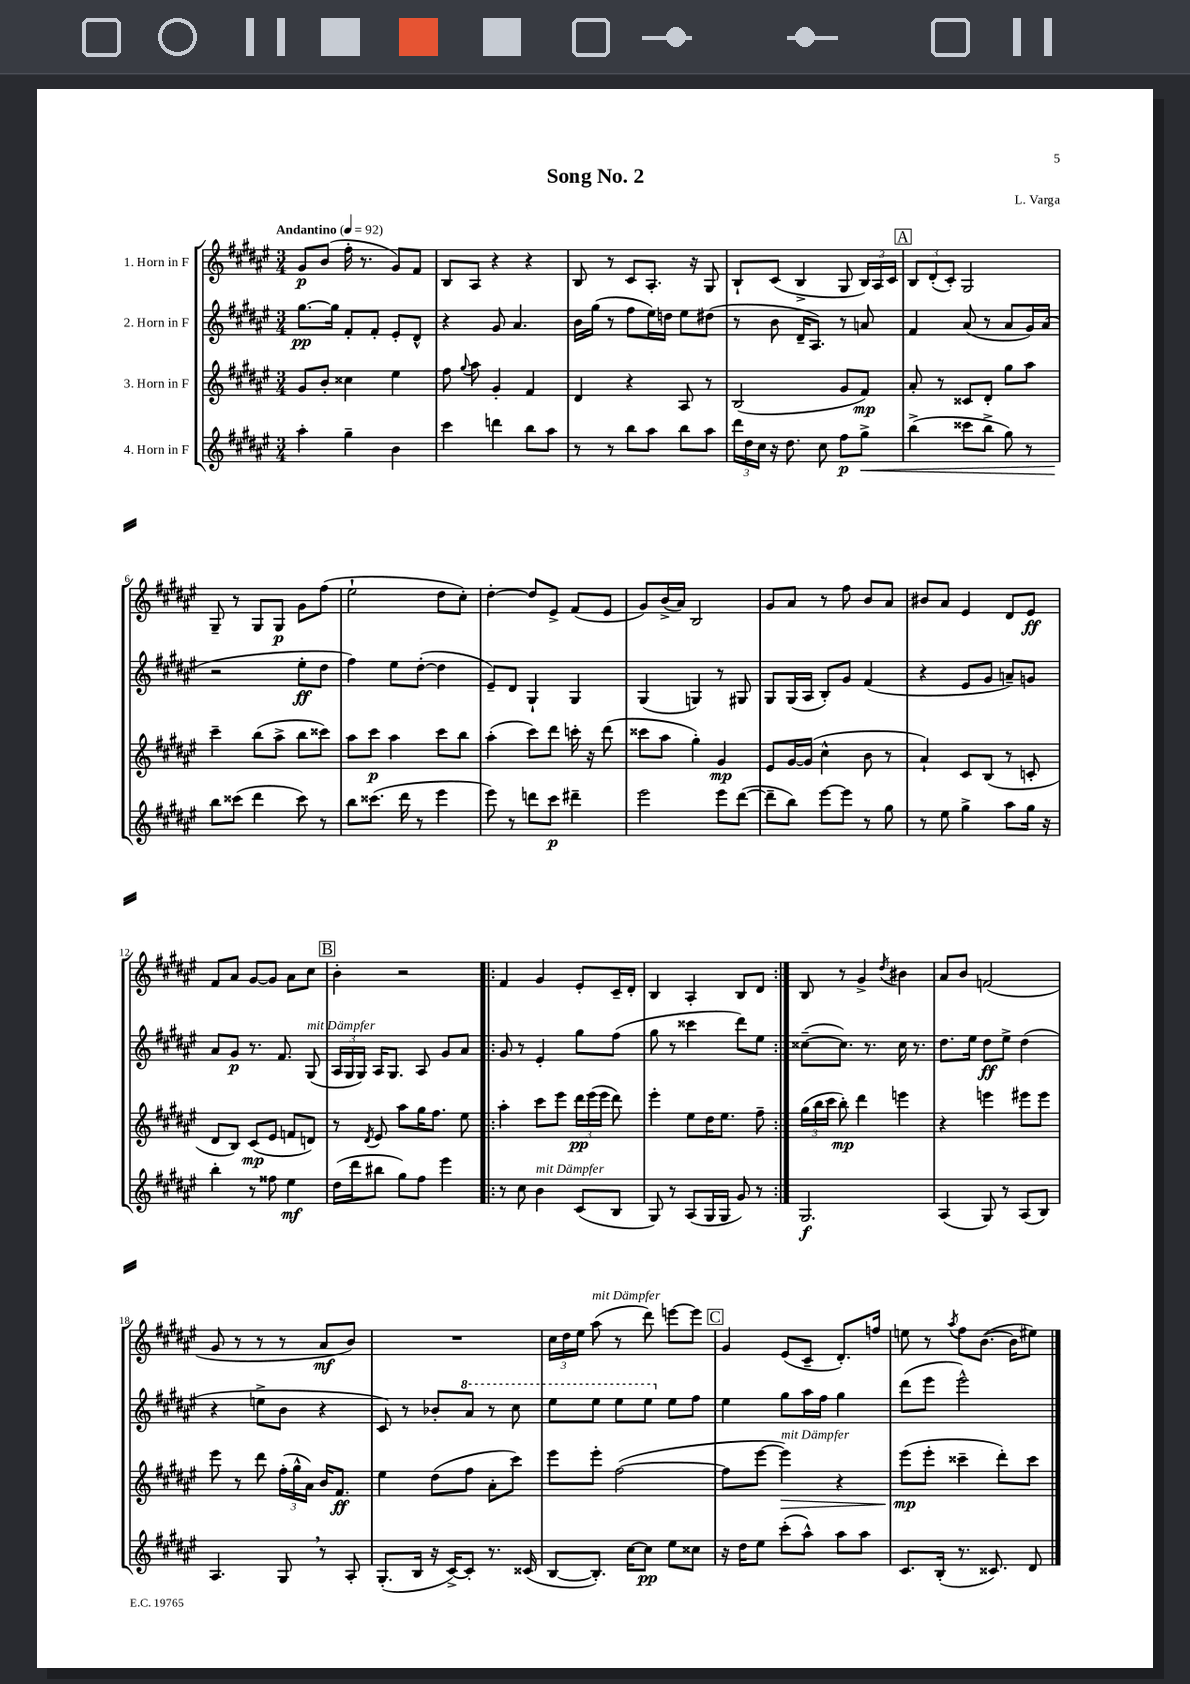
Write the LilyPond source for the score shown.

\header { title = "Song No. 2" composer = "L. Varga" }
<<
\new StaffGroup <<
\new Staff = "s0" \with { instrumentName = "1. Horn in F" } {
    \clef treble \key fis \major \numericTimeSignature \time 3/4 \tempo "Andantino" 4 = 92
    \autoBeamOff gis'8[\p b'8]( fis''16-. r8. gis'8[) fis'8] |
    b8[ ais8] r4 r4 |
    b8 r8 cis'8[ ais8.]-. r16 gis8 |
    b8[-! cis'8]( b4-> gis8 \tuplet 3/2 { b16[) ais16 cis'16] } |
    \mark \markup { \box "A" } \tuplet 3/2 { b8[ dis'8-.( cis'8]-.) } gis2 |
    gis8-- r8 gis8[ gis8]\p gis'8[ fis''8]( |
    eis''2-! dis''8[ cis''8]-.) |
    dis''4~-. dis''8[ eis'8]-> fis'8[( eis'8] |
    gis'8[) b'16->( ais'16]) b2 |
    gis'8[ ais'8] r8 fis''8 b'8[ ais'8] |
    bis'8[ ais'8] eis'4 dis'8[ eis'8]\ff |
    fis'8[ ais'8] gis'8[~ gis'8] ais'8[ cis''8] |
    \mark \markup { \box "B" } b'4-. r2 |
    \repeat volta 2 { fis'4 gis'4 eis'8[-. cis'16-- dis'16]-. |
    b4 ais4-. b8[ dis'8] | }
    b8 r8 gis'4-> \acciaccatura { dis''8 } bis'4 |
    ais'8[ b'8] f'2( |
    gis'8 r8 r8 r8 ais'8[\mf b'8]) |
    R2. |
    \tuplet 3/2 { cis''16[ dis''16 eis''16] } ais''8^\markup { \italic "mit Dämpfer" }( r8 dis'''8) e'''8[~ e'''8] |
    \mark \markup { \box "C" } gis'4 eis'8[( cis'8]-- dis'8.[-.) f''16] |
    e''8 r8 \acciaccatura { ais''8 } fis''8[ b'8.]~( b'16[ eis''8]) \bar "|." |
}
\new Staff = "s1" \with { instrumentName = "2. Horn in F" } {
    \clef treble \key fis \major \numericTimeSignature \time 3/4
    \autoBeamOff gis''8.[~\pp gis''16] fis'8[-. fis'8]-. eis'8[-. dis'8]-^ |
    r4 gis'8 ais'4. |
    b'16[ gis''16]( r8 fis''8[ eis''16) d''16] eis''8[ dis''8]( |
    r8 b'8 dis'16[-- ais8.]) r8 a'8 |
    \mark \markup { \box "A" } fis'4 ais'8( r8 ais'8[ gis'16) ais'16]( |
    r2 eis''8[-.\ff dis''8] |
    fis''4) eis''8[ dis''8]~-.( dis''4 |
    eis'8[--) dis'8] gis4-! gis4 |
    gis4( g4) r8 gis8 |
    gis8[ gis16( ais16] b8[-.) gis'8] fis'4( |
    r4 eis'8[ gis'8] a'8[--) g'8] |
    ais'8[ gis'8]\p r8. fis'8. gis8^\markup { \italic "mit Dämpfer" }( |
    \mark \markup { \box "B" } \tuplet 3/2 { ais16[ gis16 gis16]) } ais16[ gis8.] ais8 gis'8[ ais'8] |
    \repeat volta 2 { gis'8 r8 eis'4-. gis''8[ fis''8]( |
    gis''8 r8 cisis'''4 dis'''8[) eis''8] | }
    cisis''8[~--( cisis''8.]) r8. cisis''16 r8. |
    dis''8.[ eis''16] dis''8[\ff eis''8]-> dis''4( |
    r4 e''8[-> b'8] r4 |
    cis'8) r8 bes'8[-. \ottava #1 ais''8] r8 cis'''8 |
    eis'''8[ eis'''8] eis'''8[ eis'''8] \ottava #0 eis''8[ fis''8] |
    \mark \markup { \box "C" } eis''4 gis''8[ ais''16 fis''16] gis''4 |
    dis'''8[( eis'''8] eis'''2-^) \bar "|." |
}
\new Staff = "s2" \with { instrumentName = "3. Horn in F" } {
    \clef treble \key fis \major \numericTimeSignature \time 3/4
    \autoBeamOff gis'8[ b'8]-. cisis''4 eis''4 |
    fis''8 \appoggiatura { gis''8 } ais''8 gis'4-. fis'4 |
    dis'4 r4 ais8 r8 |
    b2( gis'8[ fis'8]\mp) |
    \mark \markup { \box "A" } ais'8-. r8 cisis'8[ dis'8]-. gis''8[ ais''8] |
    cis'''4-- b''8[( ais''8]-> b''8[ cisis'''8]) |
    ais''8[ cis'''8]\p ais''4 cis'''8[ b''8] |
    ais''4-.( cis'''8[) dis'''8] c'''16-. r16 dis'''8( |
    cisis'''8[ ais''8] gis''4-.) gis'4\mp |
    eis'8[ gis'16~ gis'16]( cis''4-^ b'8 r8 |
    ais'4-!) cis'8[ b8]( r8 c'8-. |
    dis'8[ b8]) cis'8[\mp( eis'8] f'8[ d'8]) |
    \mark \markup { \box "B" } r8 \acciaccatura { dis'8 } eis'8 ais''8[ gis''16 fis''8.] eis''8 |
    \repeat volta 2 { ais''4-. cis'''8[ eis'''8] \tuplet 3/2 { dis'''16[\pp eis'''16( eis'''16] } dis'''8) |
    eis'''4-. eis''8[ dis''16 eis''8.] fis''8-- | }
    \tuplet 3/2 { gis''16[( b''16 cis'''16] } b''8-.\mp) dis'''4 e'''4 |
    r4 e'''4 eis'''8[ eis'''8] |
    eis'''8 r8 dis'''8 \tuplet 3/2 { fis''16[-.( gis''16-^ ais'16]) } b'16[ fis'8.]\ff |
    eis''4 dis''8[( fis''8] ais'8[-. cis'''8]) |
    eis'''8[ eis'''8]-. fis''2~( |
    \mark \markup { \box "C" } fis''8[ eis'''8]~ eis'''4\>^\markup { \italic "mit Dämpfer" }) r4 |
    eis'''8[\mp\!( eis'''8]-. cisis'''4-- dis'''8[-.) cisis'''8] \bar "|." |
}
\new Staff = "s3" \with { instrumentName = "4. Horn in F" } {
    \clef treble \key fis \major \numericTimeSignature \time 3/4
    \autoBeamOff ais''4-. gis''4-- b'4 |
    cis'''4 d'''4 b''8[ ais''8] |
    r8 r8 b''8[ ais''8] b''8[ ais''8] |
    \tuplet 3/2 { dis'''16[ dis''16 cis''16] } r16 dis''8. cis''8 fis''8[\p gis''8]->\< |
    \mark \markup { \box "A" } b''4->( cisis'''8[ b''8]-> gis''8) r8 |
    b''8[\! cisis'''8]( dis'''4 cisis'''8) r8 |
    b''8[ cisis'''8.]( dis'''16 r8 eis'''4 |
    eis'''8) r8 d'''8[ cis'''8]\p dis'''4-- |
    eis'''2 eis'''8[ dis'''8]~( |
    dis'''8[-- b''8]) eis'''8[~ eis'''8] r8 gis''8 |
    r8 eis''8 gis''4-> ais''8[ gis''16] r16 |
    b''4-. r8 fisis''8 eis''4\mf |
    \mark \markup { \box "B" } dis''16[( dis'''16 bis''8] gis''8[) fis''8] eis'''4 |
    \repeat volta 2 { r8 cis''8 b'4^\markup { \italic "mit Dämpfer" } cis'8[( b8] |
    gis8) r8 ais8[( gis16 gis16] gis'8) r8 | }
    gis2.\f |
    ais4( gis8) r8 ais8[( b8]) |
    ais4. gis8 \breathe r8 ais8-. |
    gis8.[-.( b16] r16 cis'16[~->) cis'8]-. r8. cisis'16( |
    b8[~ b8.]-.) cis''16[~ cis''8]\pp eis''8[ cisis''8] |
    \mark \markup { \box "C" } r16 dis''16[ eis''8] cis'''8[-.( ais''8]-^) ais''8[ ais''8] |
    cis'8.[ b16]-.( r8. cisis'8.) dis'8 \bar "|." |
}
>>
>>
